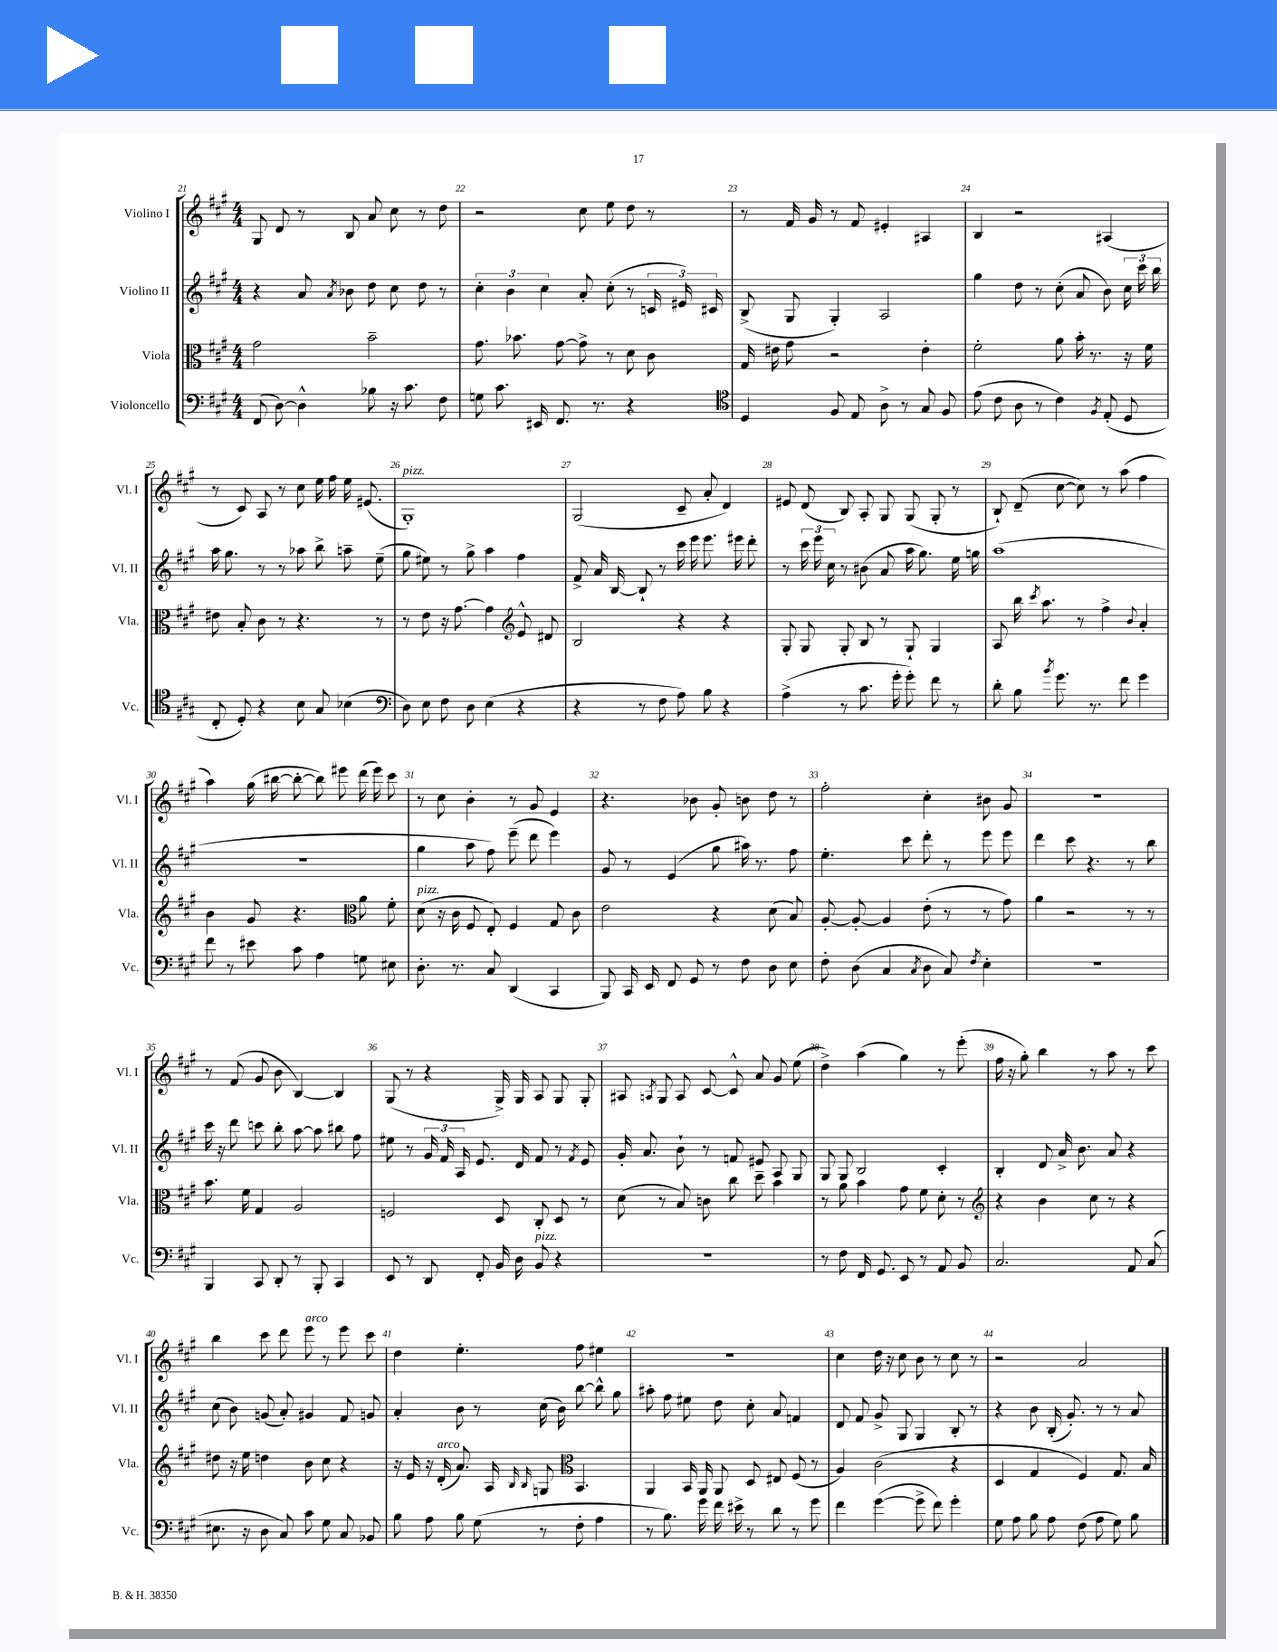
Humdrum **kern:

**kern	**kern	**kern	**kern
*staff4	*staff3	*staff2	*staff1
*clefF4	*clefC3	*clefG2	*clefG2
*k[f#c#g#]	*k[f#c#g#]	*k[f#c#g#]	*k[f#c#g#]
*M4/4	*M4/4	*M4/4	*M4/4
(8FF#	2g#	4r	8G#
[8D)	.	.	8d
4D^^]	.	8a	8r
.	.	8qa	.
.	.	8b-	8B
8B-	2b~	8dd	8a
16r	.	8cc#	8cc#
8.c#	.	.	.
.	.	8dd	8r
8F#	.	8r	8dd
=	=	=	=
8G	8.g#	6cc#'	2r
8.c#	.	.	.
.	.	6b	.
.	8.b-	.	.
16EE#	.	.	.
.	.	6cc#	.
8.FF#	[8g#	.	.
.	8g#^]	8a'	8cc#
8.r	.	.	.
.	8r	(8cc#'	8ee
4r	8d	8r	8dd
.	8c#	24c	8r
.	.	24e#)	.
.	.	24c#	.
=	=	=	=
*clefC4	*	*	*
4D	16G#	(8B^	8r
.	16e#	.	.
.	8g#	8G#	16f#
.	.	.	16g#
8F#	2r	4G#')	8r
8E	.	.	8f#
8A^	.	2A	4e#'
8r	.	.	.
8G#	4e#'	.	4A#
8F#	.	.	.
=	=	=	=
(8e	2f#'	4gg#	4B
8c#	.	.	.
8A	.	8dd	2r
8r	.	8r	.
4c#)	8a	(8cc#'	.
.	16b'	8a	.
.	8.r	.	.
8qF#	.	.	.
(8E'	.	8b)	(4A#
8D	16r	24cc#	.
.	.	24ccc#	.
.	16f#	.	.
.	.	24bb	.
=	=	=	=
8C#'	8e#	16aa	8r
.	.	8.gg#	.
8D')	8B'	.	8c#)
4r	8c#	8r	8A
.	8r	8r	8r
8B	4.r	8aa-	8cc#
8G#	.	8bb^	16ee
.	.	.	16ff#
(4B-	.	8aa~	16ee
.	.	.	(8.e#
.	8r	(8ee~	.
=	=	=	=
*clefF4	*	*	*
8D)	8r	8gg#	1G#')
8E	8e	8ee#)	.
8F#	16r	8r	.
.	[8.g#	.	.
8D	.	8gg#^	.
(4E	4g#]	4aa	.
*	*clefG2	*	*
4r	8e^^	4ff#	.
.	8d#	.	.
=	=	=	=
4r	2B	8f#^	(2G#
.	.	16a	.
.	.	[16B	.
8r	.	8B`]	.
8F#	.	8r	.
8A)	4r	16ccc#	8c#~
.	.	16eee	.
8B	.	8.eee	8a'
4r	4r	.	4d)
.	.	16eee#	.
.	.	8ddd'	.
=	=	=	=
(4A^	8G#'	8r	8e#
.	8G#	24ccc#	(8d
.	.	24eee	.
.	.	24cc#	.
8r	8G#'	8r	8B)
8.c#	8B	(8b#	8A'
.	8r	8a	8G#
16g#'	.	.	.
8g#')	8G#`	16aa	(8G#
.	.	8.gg#)	.
8f#	4G#	.	8G#'
8r	.	16ee	8r
.	.	16gg	.
=	=	=	=
8d'	8A	(1aa	8B`)
8B	16bb	.	(8d~
.	8qccc#	.	.
.	8.aa	.	.
8qb	.	.	.
8.g#	.	.	[8cc#
.	8r	.	8cc#])
8.r	.	.	.
.	4ff#^	.	8r
8f#	.	.	(8aa
.	8qqb	.	.
4g#	4a'	.	4ff#
=	=	=	=
8f#	4b	1r	4aa)
8r	.	.	.
8e#	8g#	.	(16gg#
.	.	.	[16bb#
8c#	4.r	.	8bb#'_
4A	.	.	8bb#])
.	.	.	8eee#
*	*clefC3	*	*
8G	8a	.	(16ddd
.	.	.	16eee#)
8E#	8f#'	.	8ccc#
=	=	=	=
8.D'	(8d	4gg#	8r
.	16r	.	8cc#
8.r	16c#	.	.
.	8F#	8aa	4b'
8C#	8E')	8ff#)	.
(4DD	4F#	(8eee~	8r
.	.	8ddd	8g#
4CC#	8G#	4eee)	4e
.	8c#	.	.
=	=	=	=
8BBB)	2e	8g#	4.r
16CC#	.	8r	.
16EE	.	.	.
8FF#	.	(4e	.
8GG#	.	.	8b-
8r	4r	8gg#	8g#'
8F#	.	16aa#)	8b
.	.	8.r	.
8D	(8d	.	8dd
8E	8B)	8ff#	8r
=	=	=	=
8F#'	[8A'	4.ee'	2ff#'
(8D	8A'_	.	.
4C#	4A]	.	.
.	.	8ccc#	.
8qC#	.	.	.
8D	(8e'	8ddd'	4cc#'
8C#)	8r	8r	.
8qF#	.	.	.
4E'	8r	8eee	8b#
.	8g#)	8eee	8g#
=	=	=	=
1r	4a	4ddd	1r
.	2r	8ccc#	.
.	.	4.r	.
.	8r	8r	.
.	8r	8bb	.
=	=	=	=
4BBB	8.b	16ccc#	8r
.	.	16r	.
.	.	8ddd	(8f#
.	16f#	.	.
8CC#	4G#	8ccc	8g#
8DD'	.	8bb'	8b
8r	2A	[8aa	[4B)
8BBB'	.	8aa]	.
4CC#	.	8bb#	4B]
.	.	8ff#	.
=	=	=	=
8EE	2F	8ee#	(8G#
8r	.	8r	8r
8DD	.	24g#	4r
.	.	24f#	.
.	.	24A	.
8FF#'	.	8.e	.
16BB	8D	.	16G#^)
16D	.	16d	16G#
8BB	8C#'	8f#	8A
4r	8D	8r	8G#
.	.	8qf#	.
.	8r	8e	8G#'
=	=	=	=
1r	(8d	16g#'	8A#
.	.	8.a	.
.	.	.	8qA
.	8r	.	8G#
.	8B)	8b`	8A
.	8c	8r	[8c#
.	8cc#	8f	8c#^^]
.	8dd~	8e#	8a
.	4b	8A	8g#
.	.	8G#	(8ee
=	=	=	=
8r	8r	8G#	4dd^)
8F#	8a	8G#	.
16FF#	4b	2B	(4aa
8.GG#	.	.	.
8EE	8g#	.	4gg#)
8r	8f#	.	.
8AA	8d'	4c#'	8r
8BB	8r	.	(8eee'
=	=	=	=
*	*clefG2	*	*
2.C#	4r	4B'	16ff#
.	.	.	16r
.	.	.	8gg#')
.	4b	8d	4bb
.	.	16a^	.
.	.	8.b	.
.	8cc#	.	8r
.	8r	8a	8aa
8AA	4r	4r	8r
(8C#	.	.	8ccc#
=	=	=	=
8.E#	8dd#	(8cc#	4bb
.	16r	8b)	.
16r	16ee	.	.
8D	4dd	(8g	8ccc#
8C#)	.	8a')	8ddd
8c#	8b	4g#	8eee
8G#	8cc#	.	8r
8C#	4r	8f#	8eee
8BB-	.	8g	8ccc#
=	=	=	=
8B	16r	4a'	4dd
.	16e	.	.
8A	16r	.	.
.	(16d'	.	.
8B	8.a)	8b	4.ee'
(8G#	.	8r	.
.	16A	.	.
.	16qqB	.	.
.	16qqB	.	.
8r	8G	(16cc#	.
.	.	16b)	.
*	*clefC3	*	*
8F#'	4.BB	[8bb	8ff#
4A	.	8bb^^]	4ee#
.	.	8gg#	.
=	=	=	=
8r	4AA	8aa#'	1r
8.B)	.	8ff#	.
.	16BB	8ee#	.
16g#	16AA	.	.
16f#	8AA	8dd	.
16e#^	.	.	.
8r	8D	8cc#'	.
8d	8E#	8a	.
8r	(8F#	4f	.
8g#	8r	.	.
=	=	=	=
4f#	4A)	8d	4cc#
.	.	8f#	.
([4g#	(2c#	8g#^	16dd
.	.	.	16r
.	.	8G#	8cc#
8g#^]	.	4G#	8b
8f#)	.	.	8r
4g#'	4r	8B'	8cc#
.	.	8r	8r
=	=	=	=
8G#	4D	4r	2r
8A	.	.	.
8B	4G#	8b	.
8A	.	(16B'	.
.	.	8.g#')	.
(8F#	4F#)	.	2a
8A	.	8r	.
8G#)	8.G#	8r	.
8B	.	8a	.
.	16B	.	.
==	==	==	==
*-	*-	*-	*-
